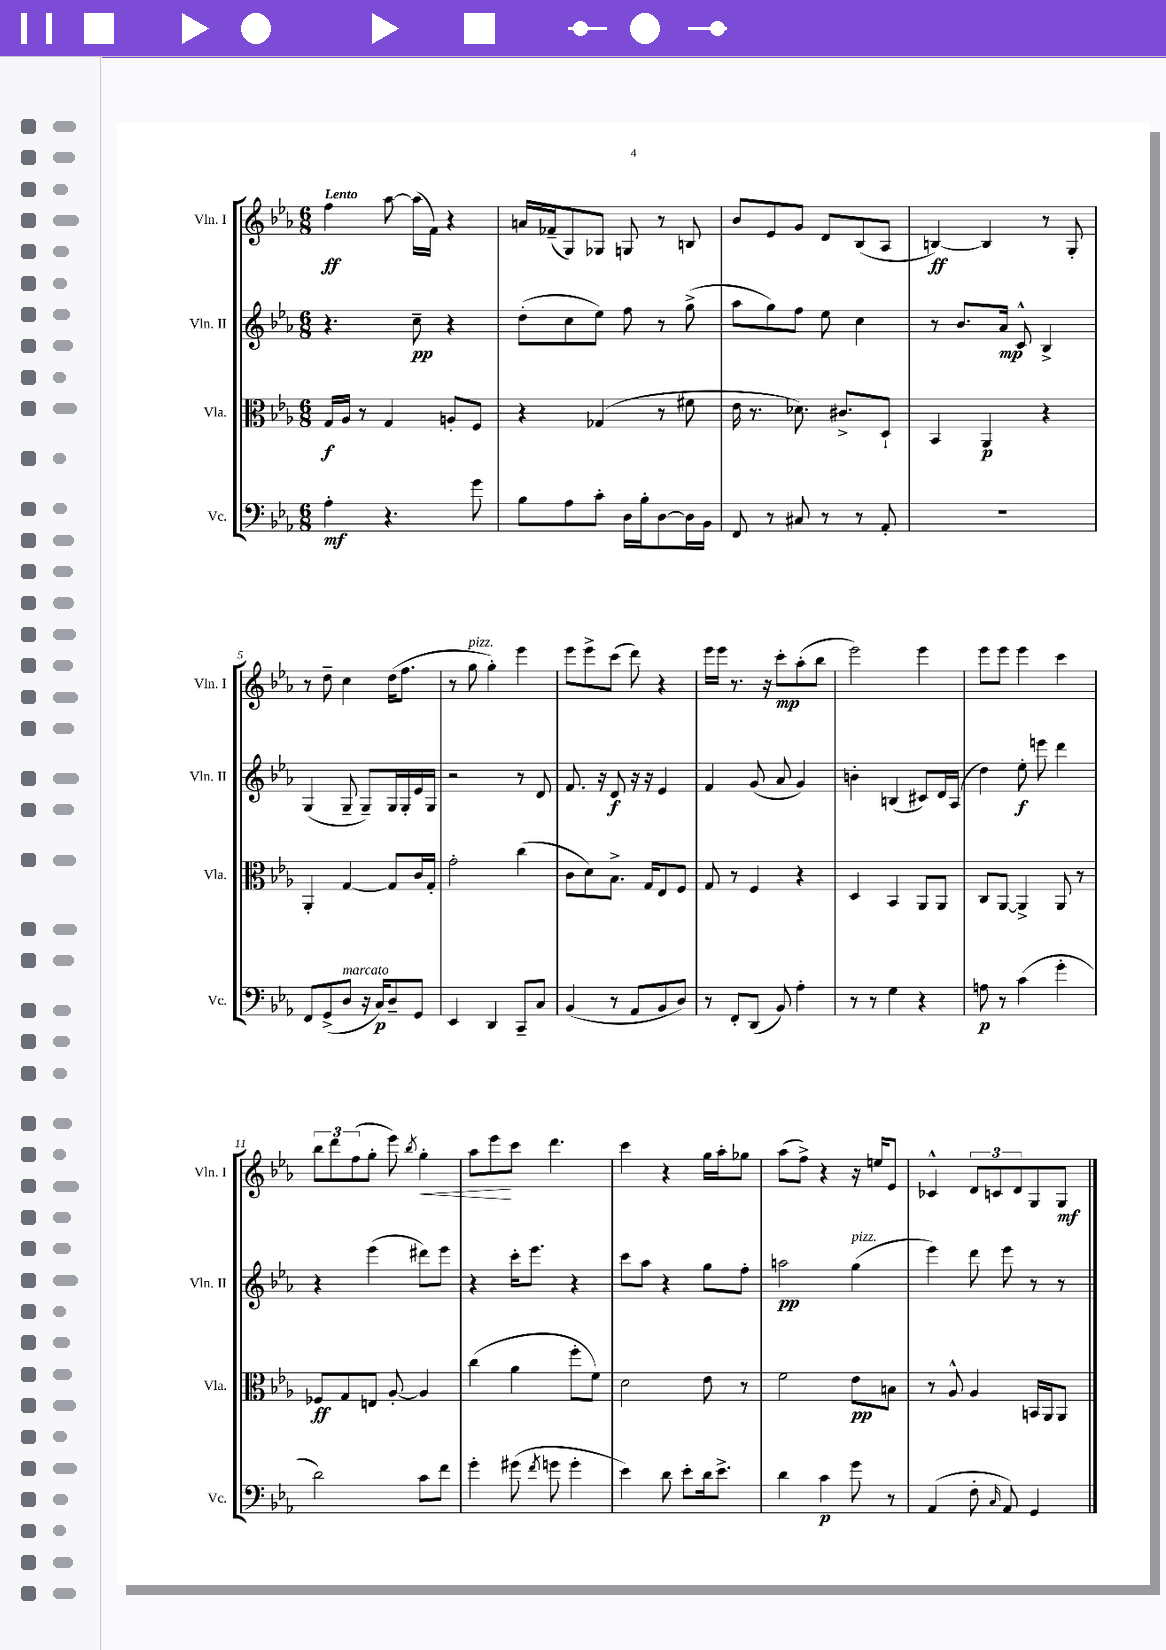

**kern	**dynam	**kern	**dynam	**kern	**dynam	**kern	**dynam
*part4	*part4	*part3	*part3	*part2	*part2	*part1	*part1
*staff4	*staff4	*staff3	*staff3	*staff2	*staff2	*staff1	*staff1
*I"Vc.	*	*I"Vla.	*	*I"Vln. II	*	*I"Vln. I	*
*I'Vc.	*	*I'Vla.	*	*I'Vln. II	*	*I'Vln. I	*
*clefF4	*	*clefC3	*	*clefG2	*	*clefG2	*
*k[b-e-a-]	*	*k[b-e-a-]	*	*k[b-e-a-]	*	*k[b-e-a-]	*
*M6/8	*	*M6/8	*	*M6/8	*	*M6/8	*
=1	=1	=1	=1	=1	=1	=1	=1
!	!	!	!	!	!	!LO:TX:a:B:t=Lento	!
4A-'\	mf	16G/LL	f	4.r	.	4ff\	ff
.	.	16A-/JJ	.	.	.	.	.
.	.	8r	.	.	.	.	.
4.r	.	4G/	.	.	.	[8aa-\	.
.	.	.	.	8cc~\	pp	(16aa-\LL]	.
.	.	.	.	.	.	16f\JJ)	.
.	.	8An'/L	.	4r	.	4r	.
8g\	.	8F/J	.	.	.	.	.
=2	=2	=2	=2	=2	=2	=2	=2
8B-\L	.	4r	.	(8dd'\L	.	16an/LL	.
.	.	.	.	.	.	(16f-X~/J	.
8A-\	.	.	.	8cc\	.	8G/)	.
8c'\J	.	(4G-X/	.	8ee-\J)	.	8G-X/J	.
16D\LL	.	.	.	8ff\	.	8Gn/	.
16B-'\J	.	.	.	.	.	.	.
[8D\	.	8r	.	8r	.	8r	.
16D\L]	.	8f#X\	.	(8gg^\	.	8Bn/	.
16BB-\JJ	.	.	.	.	.	.	.
=3	=3	=3	=3	=3	=3	=3	=3
8FF/	.	16e-\	.	8aa-\L	.	8b-/L	.
.	.	8.r	.	.	.	.	.
8r	.	.	.	8gg\)	.	8e-/	.
8C#X/	.	8.d-X\)	.	8ff\J	.	8g/J	.
8r	.	.	.	8ee-\	.	8d/L	.
.	.	8.c#X^/L	.	.	.	.	.
8r	.	.	.	4cc\	.	(8B-/	.
8AA-'/	.	8D`/J	.	.	.	8A-/J	.
=4	=4	=4	=4	=4	=4	=4	=4
2.r	.	4BB-/	.	8r	.	[4Bn/)	ff
.	.	.	.	8.b-/L	.	.	.
.	.	4AA-/	p	.	.	4B/]	.
.	.	.	.	16a-/Jk	mp	.	.
.	.	.	.	8c^^/	.	.	.
.	.	4r	.	4B-^/	.	8r	.
.	.	.	.	.	.	8G'/	.
!!LO:LB:g=z
=5	=5	=5	=5	=5	=5	=5	=5
8FF/L	.	4AA-'/	.	(4G/	.	8r	.
(8GG^/	.	.	.	.	.	8dd~\	.
!LO:TX:a:i:t=marcato	!	!	!	!	!	!	!
8D/J	.	[4G/	.	8G~/	.	4cc\	.
16r	.	.	.	8G~/L)	.	.	.
16C/KL)	p	.	.	.	.	.	.
8D~/	.	8G/L]	.	16G/L	.	(16dd\KL	.
.	.	.	.	16G'/	.	8.ff\J	.
8GG/J	.	16c/L	.	16e-/	.	.	.
.	.	16G'/JJ	.	16G/JJ	.	.	.
=6	=6	=6	=6	=6	=6	=6	=6
4EE-/	.	2g'\	.	2r	.	8r	.
!	!	!	!	!	!	!LO:TX:a:i:t=pizz.	!
.	.	.	.	.	.	8gg\	.
4DD/	.	.	.	.	.	4gg'\)	.
8CC~/L	.	(4cc\	.	8r	.	4eee-\	.
8C/J	.	.	.	8d/	.	.	.
=7	=7	=7	=7	=7	=7	=7	=7
(4BB-/	.	8c\L	.	8.f/	.	8eee-\L	.
.	.	8d\)	.	.	.	8eee-^\	.
.	.	.	.	16r	.	.	.
8r	.	8.B-^\J	.	8d/	f	(8ccc\J	.
8AA-/L	.	.	.	16r	.	8ddd\)	.
.	.	16G/KL	.	16r	.	.	.
8BB-/	.	8E-/	.	4e-/	.	4r	.
8D/J)	.	8F/J	.	.	.	.	.
=8	=8	=8	=8	=8	=8	=8	=8
8r	.	8G/	.	4f/	.	16eee-\LL	.
.	.	.	.	.	.	16eee-\JJ	.
8FF'/L	.	8r	.	.	.	8.r	.
(8DD/J	.	4F/	.	(8g/	.	.	.
.	.	.	.	.	.	16r	.
8BB-/)	.	.	.	8a-/	.	8ccc'\L	mp
4A-'\	.	4r	.	4g/)	.	(8aa-'\	.
.	.	.	.	.	.	8bb-\J	.
=9	=9	=9	=9	=9	=9	=9	=9
8r	.	4D/	.	4bn'\	.	2eee-\)	.
8r	.	.	.	.	.	.	.
4G\	.	4BB-/	.	(4Bn/	.	.	.
4r	.	8AA-/L	.	8c#X/L)	.	4eee-\	.
.	.	8AA-/J	.	16d/L	.	.	.
.	.	.	.	(16A-/JJ	.	.	.
=10	=10	=10	=10	=10	=10	=10	=10
8An\	p	8C/L	.	4dd\)	.	8eee-\L	.
8r	.	[8AA-/J	.	.	.	8eee-\J	.
(4c\	.	4AA-^/]	.	8ee-'\	f	4eee-\	.
.	.	.	.	8eeen\	.	.	.
4g'\	.	8AA-/	.	4ddd\	.	4ccc\	.
.	.	8r	.	.	.	.	.
!!LO:LB:g=z
=11	=11	=11	=11	=11	=11	=11	=11
2d\)	.	8F-X/L	ff	4r	.	12bb-\L	.
.	.	.	.	.	.	12ddd\	.
.	.	8G/	.	.	.	.	.
.	.	.	.	.	.	(12ff\	.
.	.	8En/J	.	(4eee-\	.	8gg'\J	.
.	.	[8A-'/	.	.	.	8eee-\)	.
.	.	.	.	.	.	8qbb-/	.
!	!	!	!	!	!	!	!LO:HP:b
8c\L	.	4A-/]	.	8ddd#X\L)	.	4gg'\	<
8f\J	.	.	.	8eee-\J	.	.	.
=12	=12	=12	=12	=12	=12	=12	=12
4g'\	.	(4cc\	.	4r	.	8aa-\L	.
.	.	.	.	.	.	8eee-\	.
(8g#X\	.	4a-\	.	16ccc'\KL	.	8ccc\J	[
.	.	.	.	8.eee-\J	.	.	.
8qf/	.	.	.	.	.	.	.
8gn\	.	.	.	.	.	4.ddd\	.
4g'\	.	8ff'\L	.	4r	.	.	.
.	.	8f\J)	.	.	.	.	.
=13	=13	=13	=13	=13	=13	=13	=13
4e-\)	.	2d\	.	8ccc\L	.	4ccc\	.
.	.	.	.	8aa-\J	.	.	.
8d\	.	.	.	4r	.	4r	.
8e-'\L	.	.	.	.	.	.	.
16d\k	.	8e-\	.	8gg\L	.	16gg\LL	.
8.e-^\J	.	.	.	.	.	16aa-'\J	.
.	.	8r	.	8ff'\J	.	8gg-X\J	.
=14	=14	=14	=14	=14	=14	=14	=14
4d\	.	2f\	.	2aan\	pp	(8aa-\L	.
.	.	.	.	.	.	8ff^\J)	.
4c\	p	.	.	.	.	4r	.
!	!	!	!	!LO:TX:a:i:t=pizz.	!	!	!
8g\	.	8e-\L	pp	(4gg\	.	16r	.
.	.	.	.	.	.	16een/KL	.
8r	.	8Bn\J	.	.	.	8e-/J	.
=15	=15	=15	=15	=15	=15	=15	=15
(4AA-/	.	8r	.	4eee-\)	.	4c-X^^/	.
.	.	8A-^^/	.	.	.	.	.
8F'\	.	4A-/	.	8ddd\	.	12d/L	.
.	.	.	.	.	.	12cn/	.
16qqC/	.	.	.	.	.	.	.
8AA-/)	.	.	.	8eee-\	.	.	.
.	.	.	.	.	.	12d/	.
4GG/	.	16BBn/LL	.	8r	.	8G/	.
.	.	16AA-/J	.	.	.	.	.
.	.	8AA-/J	.	8r	.	8G/J	mf
==	==	==	==	==	==	==	==
*-	*-	*-	*-	*-	*-	*-	*-
